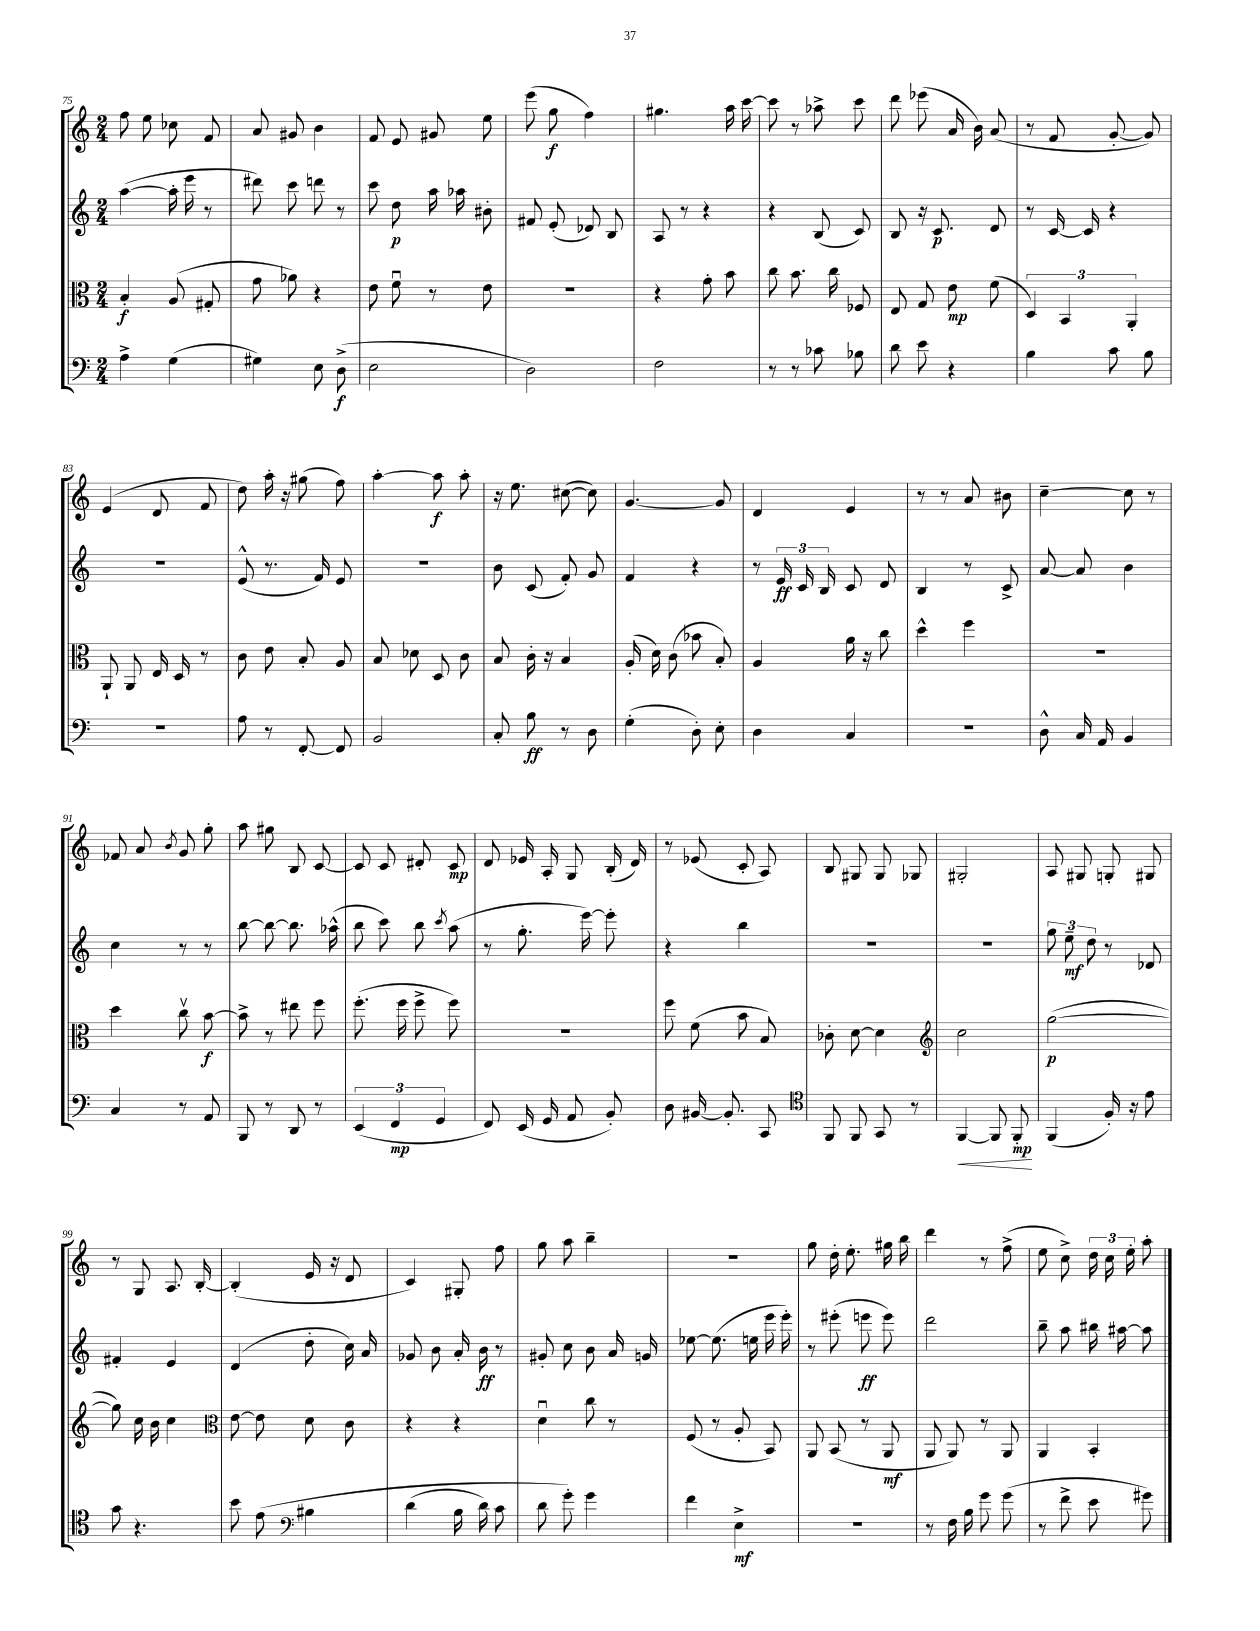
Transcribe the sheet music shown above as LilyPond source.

<<
\new StaffGroup <<
\new Staff = "s0" {
    \clef treble \key c \major \numericTimeSignature \time 2/4
    \autoBeamOff f''8 e''8 ces''8 f'8 |
    a'8 gis'8 b'4 |
    f'8 e'8 gis'8 e''8 |
    e'''8( g''8\f f''4) |
    gis''4. a''16 c'''16~ |
    c'''8 r8 aes''8-> c'''8 |
    d'''8 ees'''8( a'16 b'16) a'8( |
    r8 f'8 g'8~-. g'8) |
    e'4( d'8 f'8 |
    d''8) a''16-. r16 gis''8( f''8) |
    a''4~-. a''8\f a''8-. |
    r16 e''8. cis''8~( cis''8) |
    g'4.~ g'8 |
    d'4 e'4 |
    r8 r8 a'8 bis'8 |
    c''4~-- c''8 r8 |
    fes'8 a'8 \acciaccatura { b'8 } g'8 g''8-. |
    a''8 gis''8 b8 c'8~ |
    c'8 c'8 dis'8-. c'8\mp |
    d'8 ees'16 a16-. g8 b16-.( d'16) |
    r8 ees'8( c'8-. a8) |
    b8 gis8 gis8 ges8 |
    gis2-. |
    a8 gis8 g8-. gis8 |
    r8 g8 a8. b16~-. |
    b4-.( e'16 r16 d'8 |
    c'4) gis8-. f''8 |
    g''8 a''8 b''4-- |
    R2 |
    g''8 d''16-. e''8.-. gis''16 b''16 |
    d'''4 r8 f''8->( |
    e''8 c''8->) \tuplet 3/2 { d''16 c''16 e''16-. } a''8-. \bar "|." |
}
\new Staff = "s1" {
    \clef treble \key c \major \numericTimeSignature \time 2/4
    \autoBeamOff a''4~( a''16-. e'''16 r8 |
    dis'''8) c'''8 d'''8 r8 |
    c'''8 d''8\p a''16 aes''16 bis'8-. |
    fis'8 e'8-.( des'8) b8 |
    a8 r8 r4 |
    r4 b8( c'8) |
    b8 r16 c'8.\p d'8 |
    r8 c'16~ c'16 r4 |
    R2 |
    e'8-^( r8. f'16) e'8 |
    R2 |
    b'8 c'8( f'8-.) g'8 |
    f'4 r4 |
    r8 \tuplet 3/2 { e'16\ff c'16 b16 } c'8 d'8 |
    b4 r8 c'8-> |
    a'8~ a'8 b'4 |
    c''4 r8 r8 |
    b''8~ b''8~ b''8. aes''16-^( |
    b''8 c'''8) b''8 \acciaccatura { c'''8 } a''8( |
    r8 g''8.-. e'''16~) e'''8-. |
    r4 b''4 |
    R2 |
    R2 |
    \tuplet 3/2 { g''8 e''8--\mf d''8 } r8 des'8 |
    fis'4-. e'4 |
    d'4( d''8-. c''16) a'16 |
    ges'8 b'8 a'16-. b'16\ff r8 |
    gis'8-. c''8 b'8 a'16 g'16 |
    ees''8~ ees''8.( e''16 e'''16 e'''16-.) |
    r8 eis'''8-.( e'''8\ff e'''8) |
    d'''2 |
    b''8-- a''8 bis''16 ais''16~ ais''8 \bar "|." |
}
\new Staff = "s2" {
    \clef alto \key c \major \numericTimeSignature \time 2/4
    \autoBeamOff b4-.\f a8( gis8-. |
    g'8 aes'8) r4 |
    e'8 f'8\downbow r8 e'8 |
    R2 |
    r4 g'8-. b'8 |
    c''8 b'8. c''16 fes8 |
    e8 g8 e'8\mp f'8( |
    \tuplet 3/2 { d4) b,4 a,4-. } |
    a,8-! a,8 e16 d16 r8 |
    c'8 e'8 b8-. a8 |
    b8 des'8 d8 c'8 |
    b8 c'16-. r16 b4 |
    a16-.( d'16) c'8( bes'8 b8-.) |
    a4 a'16 r16 c''8 |
    d''4-^ f''4 |
    r2 |
    d''4 c''8\upbow b'8~\f |
    b'8-> r8 eis''8 f''8 |
    f''8.-.( f''16 f''8-> f''8) |
    r2 |
    f''8 f'8( b'8 b8) |
    ces'8-. d'8~ d'4 |
    \clef treble c''2 |
    g''2~\p( |
    g''8) c''16 b'16 c''4 |
    \clef alto e'8~ e'8 d'8 c'8 |
    r4 r4 |
    d'4\downbow c''8 r8 |
    f8( r8 a8-. b,8) |
    a,8 b,8( r8 a,8\mf |
    a,8 a,8) r8 a,8 |
    a,4 b,4-. \bar "|." |
}
\new Staff = "s3" {
    \clef bass \key c \major \numericTimeSignature \time 2/4
    \autoBeamOff a4-> g4( |
    gis4) e8 d8->\f( |
    e2 |
    d2) |
    f2 |
    r8 r8 ces'8 bes8 |
    d'8 e'8 r4 |
    b4 c'8 b8 |
    R2 |
    a8 r8 f,8~-. f,8 |
    b,2 |
    c8-. b8\ff r8 d8 |
    g4-.( d8-.) e8-. |
    d4 c4 |
    R2 |
    d8-^ c16 a,16 b,4 |
    c4 r8 a,8 |
    b,,8 r8 d,8 r8 |
    \tuplet 3/2 { e,4( f,4\mp g,4 } |
    f,8) e,16( g,16 a,8 b,8-.) |
    d8 bis,16~ bis,8.-. c,8 |
    \clef tenor f,8 f,8 g,8 r8 |
    f,4~\< f,8 f,8-.\mp\! |
    f,4( f16-.) r16 e'8 |
    g'8 r4. |
    b'8 e'8\( \clef bass bis4 |
    d'4( b16 d'16) c'8 |
    d'8 g'8-.\) g'4 |
    f'4 e4->\mf |
    R2 |
    r8 f16 b16 g'8 g'8( |
    r8 f'8-> e'8 gis'8) \bar "|." |
}
>>
>>
\layout { \context { \Score currentBarNumber = #75 } }
